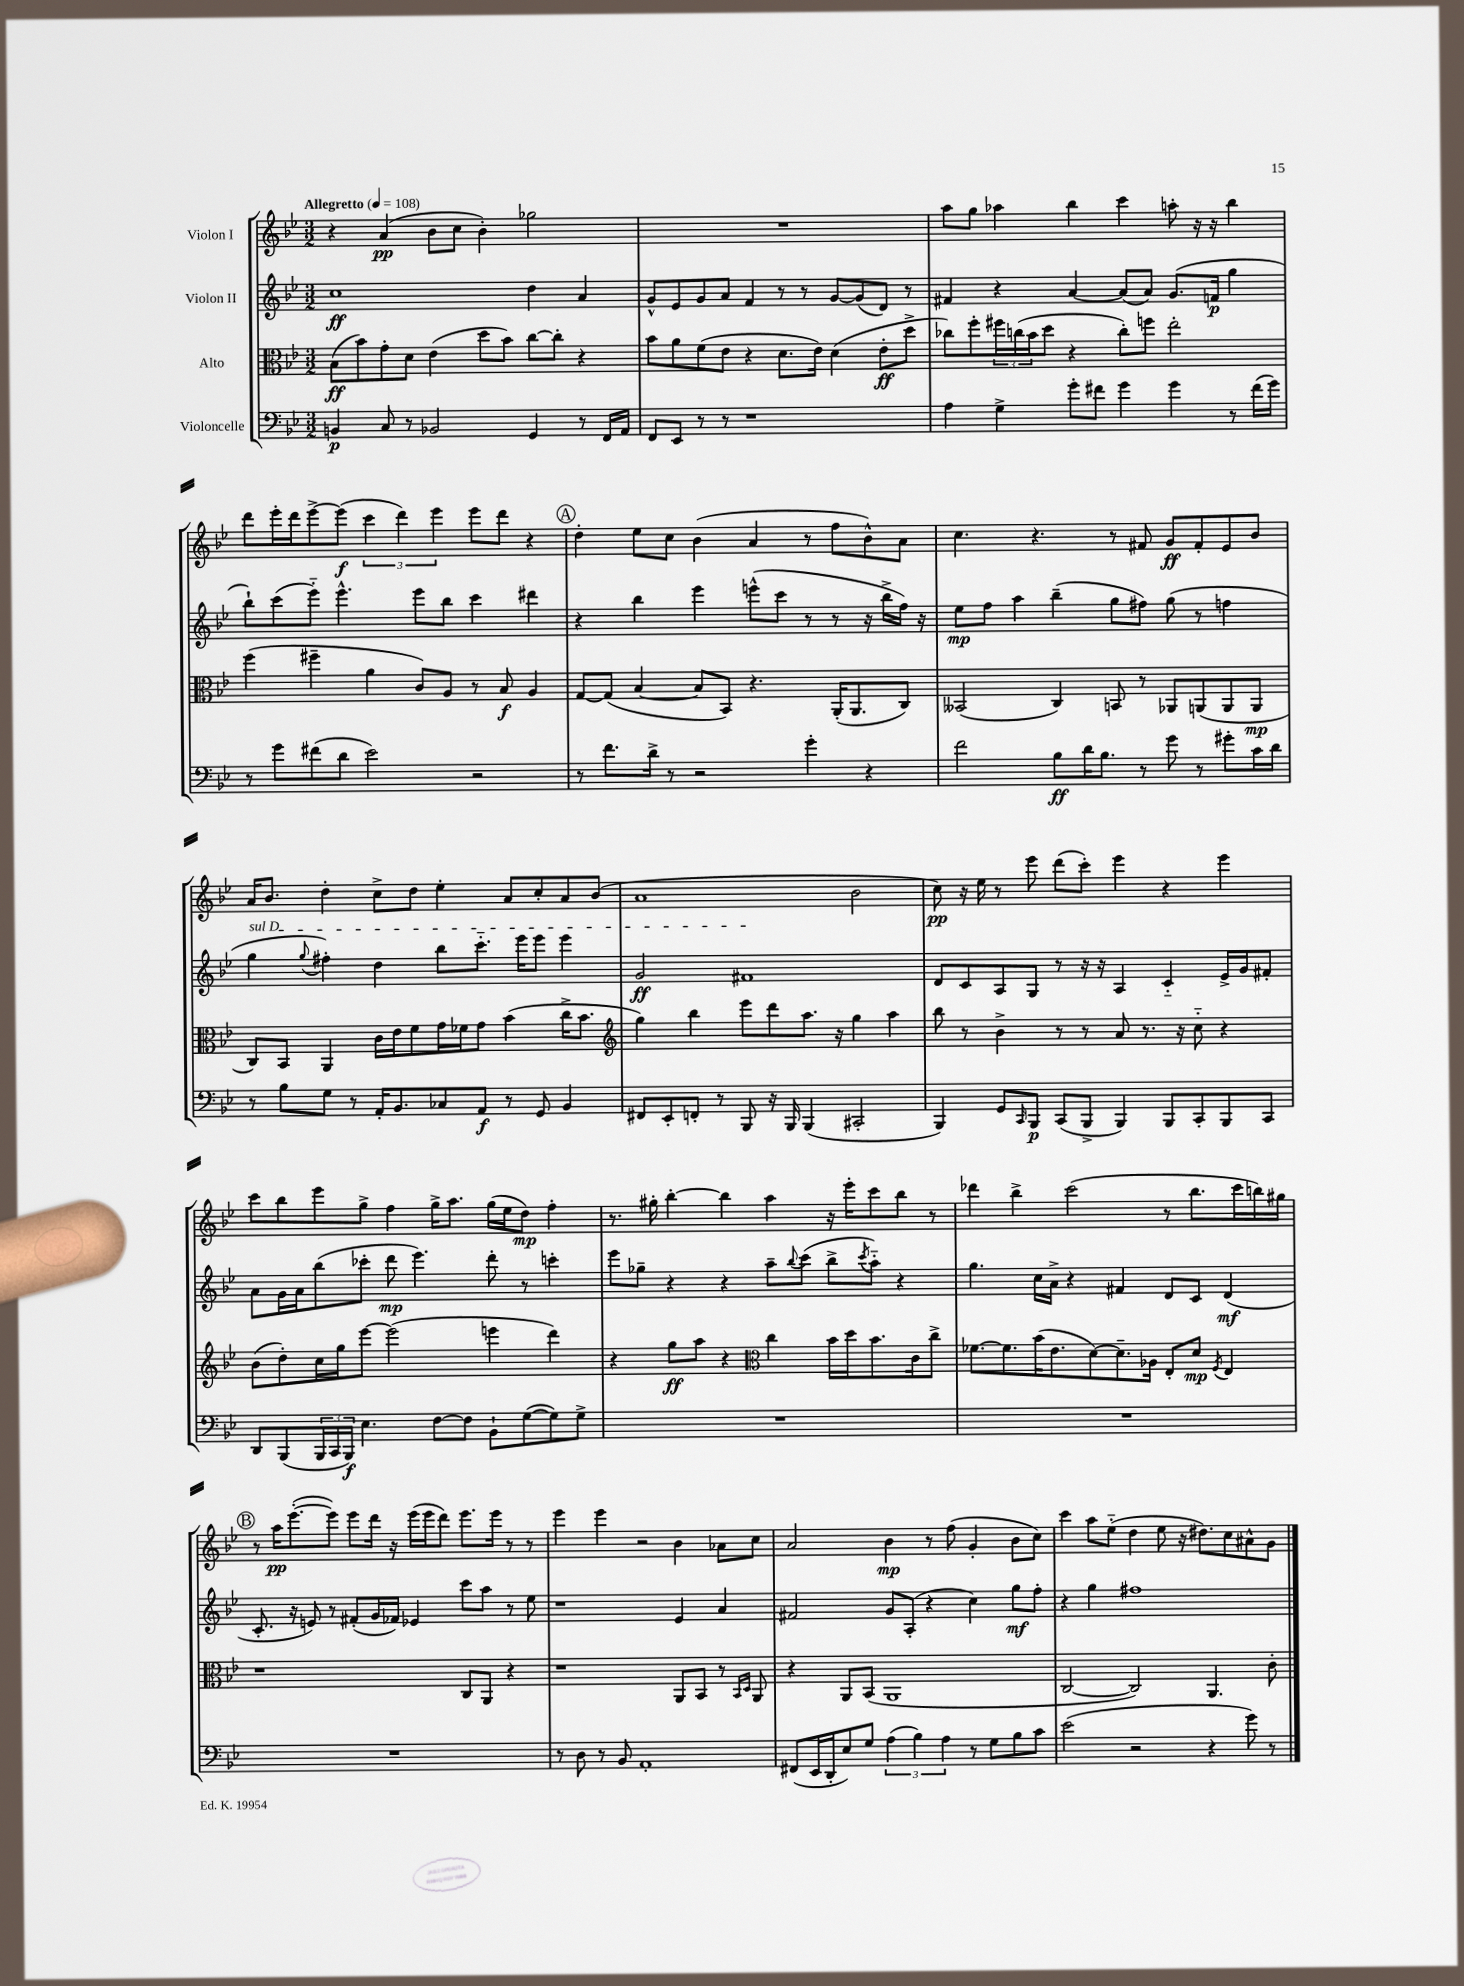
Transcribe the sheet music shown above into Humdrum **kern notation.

**kern	**dynam	**kern	**dynam	**kern	**dynam	**kern	**dynam
*part4	*part4	*part3	*part3	*part2	*part2	*part1	*part1
*staff4	*staff4	*staff3	*staff3	*staff2	*staff2	*staff1	*staff1
*I"Violoncelle	*	*I"Alto	*	*I"Violon II	*	*I"Violon I	*
*clefF4	*	*clefC3	*	*clefG2	*	*clefG2	*
*k[b-e-]	*	*k[b-e-]	*	*k[b-e-]	*	*k[b-e-]	*
*M3/2	*	*M3/2	*	*M3/2	*	*M3/2	*
*MM108	*	*MM108	*	*MM108	*	*MM108	*
=1	=1	=1	=1	=1	=1	=1	=1
!	!	!	!	!	!	!LO:TX:a:B:t=Allegretto	!
4BBn/	p	(8B-\L	ff	1cc	ff	4r	.
.	.	8b-\)	.	.	.	.	.
8C/	.	8g'\	.	.	.	(4a/	pp
8r	.	8d\J	.	.	.	.	.
2BB-X/	.	(4e-\	.	.	.	8b-\L	.
.	.	.	.	.	.	8cc\J	.
.	.	8dd\L	.	.	.	4b-'\)	.
.	.	8b-\J)	.	.	.	.	.
4GG/	.	[8cc\L	.	4dd\	.	2gg-X\	.
.	.	8cc'\J]	.	.	.	.	.
8r	.	4r	.	4a/	.	.	.
16FF/LL	.	.	.	.	.	.	.
16AA/JJ	.	.	.	.	.	.	.
=2	=2	=2	=2	=2	=2	=2	=2
8FF/L	.	8b-\L	.	8g^^/L	.	1.r	.
8EE-/J	.	8a\	.	8e-/	.	.	.
8r	.	(8f\	.	8g/	.	.	.
8r	.	8e-\J	.	8a/J	.	.	.
1r	.	4r	.	4f/	.	.	.
.	.	8.d\L	.	8r	.	.	.
.	.	.	.	8r	.	.	.
.	.	16e-\Jk)	.	.	.	.	.
.	.	(4d\	.	[8g/L	.	.	.
.	.	.	.	(8g/]	.	.	.
.	.	8e-'\L	ff	8d/J)	.	.	.
.	.	8dd^\J	.	8r	.	.	.
=3	=3	=3	=3	=3	=3	=3	=3
4A\	.	8cc-X\L)	.	4f#X/	.	8aa\L	.
.	.	8ff'\	.	.	.	8gg\J	.
4G^\	.	24ff#X\L	.	4r	.	4aa-X\	.
.	.	(24ccn\	.	.	.	.	.
.	.	24b-\J	.	.	.	.	.
.	.	8dd\J	.	.	.	.	.
8g'\L	.	4r	.	[4a/	.	4bb-\	.
8f#X\J	.	.	.	.	.	.	.
4g\	.	8cc'\L)	.	(8a/L]	.	4ccc\	.
.	.	8ffn\J	.	8a/J)	.	.	.
4g\	.	2ee-'\	.	(8.g/L	.	8aan'\	.
.	.	.	.	.	.	16r	.
.	.	.	.	16fn/Jk	p	16r	.
8r	.	.	.	4gg\	.	4bb-\	.
(16f#\LL	.	.	.	.	.	.	.
16g\JJ)	.	.	.	.	.	.	.
!!LO:LB:g=z
=4	=4	=4	=4	=4	=4	=4	=4
8r	.	(4ff\	.	8bb-`\L)	.	8ddd\L	.
8g\L	.	.	.	(8ccc\	.	16eee-'\L	.
.	.	.	.	.	.	16ddd\J	.
(8f#X\	.	4ff#X~\	.	8eee-\J)	.	[8eee-^\	.
8d\J	.	.	.	4.eee-^^\	.	(8eee-\J]	f
2e-\)	.	4a\	.	.	.	6ccc\	.
.	.	.	.	.	.	6ddd\)	.
.	.	8c/L)	.	8eee-\L	.	.	.
.	.	.	.	.	.	6eee-\	.
.	.	8A/J	.	8bb-\J	.	.	.
2r	.	8r	.	4ccc\	.	8eee-\L	.
.	.	8B-/	f	.	.	8ddd\J	.
.	.	4A/	.	4ddd#X\	.	4r	.
!!LO:REH:place=s1:t=A
=5	=5	=5	=5	=5	=5	=5	=5
8r	.	[8G/L	.	4r	.	4dd'\	.
8.f\L	.	(8G/J]	.	.	.	.	.
.	.	[4B-/	.	4bb-\	.	8ee-\L	.
16d^\Jk	.	.	.	.	.	.	.
8r	.	.	.	.	.	8cc\J	.
2r	.	8B-/L]	.	4eee-\	.	(4b-\	.
.	.	8BB-/J)	.	.	.	.	.
.	.	4.r	.	(8eeen^^\L	.	4a/	.
.	.	.	.	8ccc\J	.	.	.
4g'\	.	.	.	8r	.	8r	.
.	.	(16AA'/KL	.	8r	.	8ff\L	.
.	.	8.AA/	.	.	.	.	.
4r	.	.	.	16r	.	8b-^^\)	.
.	.	.	.	16bb-^\LL	.	.	.
.	.	8C/J)	.	16ff\JJ)	.	8a\J	.
.	.	.	.	16r	.	.	.
=6	=6	=6	=6	=6	=6	=6	=6
2f\	.	(2BB--X/	.	8ee-\L	mp	4.cc\	.
.	.	.	.	8ff\J	.	.	.
.	.	.	.	4aa\	.	.	.
.	.	.	.	.	.	4.r	.
8B-\L	ff	4C/)	.	(4bb-~\	.	.	.
16d\K	.	.	.	.	.	.	.
8.B-\J	.	.	.	.	.	.	.
.	.	8BBn/	.	8gg\L	.	8r	.
8r	.	8r	.	8ff#X\J)	.	8f#X/	.
8g\	.	8AA-X/L	.	(8gg\	.	8g/L	ff
8r	.	(8AAn/	.	8r	.	8f#'/	.
8g#X'\L	.	8AA/	.	4ffn\	.	8e-/	.
16c\L	.	8AA/J	mp	.	.	8b-/J	.
16d\JJ	.	.	.	.	.	.	.
!!LO:LB:g=z
=7	=7	=7	=7	=7	=7	=7	=7
!	!	!	!	!LO:TX:a:i:t=sul D	!	!	!
8r	.	8C/L)	.	4gg\	.	16a/KL	.
.	.	.	.	.	.	8.b-/J	.
8B-\L	.	8BB-/J	.	.	.	.	.
.	.	.	.	8qqgg/	.	.	.
8G\J	.	4AA/	.	4ff#X'\)	.	4dd'\	.
8r	.	.	.	.	.	.	.
16AA'/KL	.	16c\LL	.	4dd\	.	8cc^\L	.
8.BB-/	.	16e-\J	.	.	.	.	.
.	.	8f\	.	.	.	8dd\J	.
8C-X/	.	16g\L	.	8bb-\L	.	4ee-'\	.
.	.	16f-X\J	.	.	.	.	.
8AA/J	f	8g\J	.	8.ccc\J	.	.	.
8r	.	(4b-\	.	.	.	8a/L	.
.	.	.	.	16eee-\KL	.	.	.
8GG/	.	.	.	8eee-\J	.	8cc'/	.
4BB-/	.	16cc^\KL	.	4eee-\	.	8a/	.
.	.	8.b-\J	.	.	.	.	.
.	.	.	.	.	.	(8b-/J	.
=8	=8	=8	=8	=8	=8	=8	=8
*	*	*clefG2	*	*	*	*	*
8FF#X/L	.	4gg\)	.	2g/	ff	1a	.
8EE-'/	.	.	.	.	.	.	.
8FFn'/J	.	4bb-\	.	.	.	.	.
8r	.	.	.	.	.	.	.
8BBB-/	.	8eee-\L	.	1f#X	.	.	.
16r	.	8ddd\	.	.	.	.	.
16BBB-/	.	.	.	.	.	.	.
(4BBB-/	.	8.aa\J	.	.	.	.	.
.	.	16r	.	.	.	.	.
2CC#X'/	.	4gg\	.	.	.	2b-\	.
.	.	4aa\	.	.	.	.	.
=9	=9	=9	=9	=9	=9	=9	=9
4BBB-/)	.	8bb-\	.	8d/L	.	8cc\)	pp
.	.	8r	.	8c/	.	16r	.
.	.	.	.	.	.	16ee-\	.
8GG/L	.	4b-^\	.	8A/	.	8r	.
16qqCC/	.	.	.	.	.	.	.
8BBB-/J	p	.	.	8G/J	.	8eee-\	.
(8CC/L	.	8r	.	8r	.	(8ddd\L	.
8BBB-^/J	.	8r	.	16r	.	8ccc'\J)	.
.	.	.	.	16r	.	.	.
4BBB-/)	.	8a/	.	4A/	.	4eee-\	.
.	.	8.r	.	.	.	.	.
8BBB-/L	.	.	.	4c/	.	4r	.
.	.	16r	.	.	.	.	.
8CC'/	.	8cc\	.	.	.	.	.
8BBB-/	.	4r	.	16e-^/LL	.	4eee-\	.
.	.	.	.	16g/J	.	.	.
8CC/J	.	.	.	8f#X'/J	.	.	.
!!LO:LB:g=z
=10	=10	=10	=10	=10	=10	=10	=10
8DD/L	.	(8b-\L	.	8a\L	.	8ccc\L	.
(8BBB-/	.	8dd'\)	.	16g\L	.	8bb-\	.
.	.	.	.	16a\J	.	.	.
24BBB-/L	.	16cc\L	.	(8bb-\	.	8eee-\	.
24CC/	.	.	.	.	.	.	.
.	.	16gg\J	.	.	.	.	.
24BBB-/JJ)	f	.	.	.	.	.	.
4.E-\	.	[8eee-\J	.	8ccc-X'\J	.	8gg^\J	.
.	.	(2eee-\]	.	8ddd\	mp	4ff\	.
.	.	.	.	4.eee-\)	.	.	.
[8F\L	.	.	.	.	.	16gg^\KL	.
.	.	.	.	.	.	8.aa\J	.
8F\J]	.	.	.	.	.	.	.
8BB-`\L	.	4eeen\	.	8ddd'\	.	(16gg\LL	.
.	.	.	.	.	.	16ee-\J	.
([8G\	.	.	.	8r	.	8dd\J)	mp
8G\])	.	4ddd\)	.	4cccn'\	.	4ff'\	.
8G^\J	.	.	.	.	.	.	.
=11	=11	=11	=11	=11	=11	=11	=11
1.r	.	4r	.	8eee-\L	.	8.r	.
.	.	.	.	8gg-X~\J	.	.	.
.	.	.	.	.	.	16gg#X'\	.
.	.	8gg\L	ff	4r	.	[4bb-'\	.
.	.	8aa\J	.	.	.	.	.
.	.	4r	.	4r	.	4bb-\]	.
*	*	*clefC3	*	*	*	*	*
.	.	4cc\	.	8aa~\L	.	4aa\	.
.	.	.	.	8qqbb-/	.	.	.
.	.	.	.	(8ccc\J	.	.	.
.	.	16b-\LL	.	8bb-^\L	.	16r	.
.	.	16dd\J	.	.	.	16eee-'\KL	.
.	.	.	.	8qccc/	.	.	.
.	.	8.b-\	.	8aa\J)	.	8ccc\	.
.	.	.	.	4r	.	8bb-\J	.
.	.	16c\k	.	.	.	.	.
.	.	8cc^\J	.	.	.	8r	.
=12	=12	=12	=12	=12	=12	=12	=12
1.r	.	[8.f-X\L	.	4.gg\	.	4ddd-X\	.
.	.	8.f-\]	.	.	.	.	.
.	.	.	.	.	.	4bb-^\	.
.	.	(16b-\K	.	16cc\LL	.	.	.
.	.	8.e-\	.	16a^\JJ	.	.	.
.	.	.	.	4r	.	(2ccc\	.
.	.	[8d\)	.	.	.	.	.
.	.	8.d~\]	.	4f#X/	.	.	.
.	.	16A-X\Jk	.	.	.	.	.
.	.	8E-'/L	.	8d/L	.	8r	.
.	.	8d/J	mp	8c/J	.	8.bb-\L	.
.	.	8qF/	.	.	.	.	.
.	.	4E-/	.	(4d/	mf	.	.
.	.	.	.	.	.	16ccc\L	.
.	.	.	.	.	.	16bbn\)	.
.	.	.	.	.	.	16gg#X\JJ	.
!!LO:LB:g=z
!!LO:REH:place=s1:t=B
=13	=13	=13	=13	=13	=13	=13	=13
1.r	.	1r	.	8.c'/	.	8r	.
.	.	.	.	.	.	16aa\KL	pp
.	.	.	.	16r	.	([8.eee-'\	.
.	.	.	.	8en/)	.	.	.
.	.	.	.	8r	.	8eee-\J])	.
.	.	.	.	(8f#X'/L	.	8eee-\L	.
.	.	.	.	16g/L	.	16ddd\Jk	.
.	.	.	.	16f-X/JJ)	.	16r	.
.	.	.	.	4e-X/	.	(16eee-\LL	.
.	.	.	.	.	.	16eee-\J	.
.	.	.	.	.	.	8ddd\J)	.
.	.	8C/L	.	8ccc\L	.	8.eee-\L	.
.	.	8AA/J	.	8aa\J	.	.	.
.	.	.	.	.	.	16eee-\Jk	.
.	.	4r	.	8r	.	8r	.
.	.	.	.	8ee-\	.	8r	.
=14	=14	=14	=14	=14	=14	=14	=14
8r	.	1r	.	1r	.	4eee-\	.
8D\	.	.	.	.	.	.	.
8r	.	.	.	.	.	4eee-\	.
8BB-/	.	.	.	.	.	.	.
1AA'	.	.	.	.	.	2r	.
.	.	8AA/L	.	4e-/	.	4b-\	.
.	.	8BB-/J	.	.	.	.	.
.	.	8r	.	4a/	.	8a-X\L	.
.	.	16qqBB-/LL	.	.	.	.	.
.	.	16qqD/JJ	.	.	.	.	.
.	.	8AA/	.	.	.	8cc\J	.
=15	=15	=15	=15	=15	=15	=15	=15
(8FF#X/L	.	4r	.	2f#X/	.	2a/	.
16EE-/L	.	.	.	.	.	.	.
16DD'/J	.	.	.	.	.	.	.
8E-/)	.	8AA/L	.	.	.	.	.
8G/J	.	(8BB-/J	.	.	.	.	.
(6A\	.	1AA	.	8g/L	.	4b-\	mp
.	.	.	.	(8A'/J	.	.	.
6B-\)	.	.	.	.	.	.	.
.	.	.	.	4r	.	8r	.
6A\	.	.	.	.	.	.	.
.	.	.	.	.	.	(8ff\	.
8r	.	.	.	4cc\)	.	4g'/	.
8G\L	.	.	.	.	.	.	.
8B-\	.	.	.	8gg\L	mf	8b-\L	.
8c\J	.	.	.	8ff'\J	.	8cc\J)	.
=16	=16	=16	=16	=16	=16	=16	=16
(2e-\	.	[2C/	.	4r	.	4ccc\	.
.	.	.	.	4gg\	.	8aa\L	.
.	.	.	.	.	.	(8ee-\J	.
2r	.	2C/])	.	1ff#X	.	4dd\	.
.	.	.	.	.	.	8ee-\	.
.	.	.	.	.	.	16r	.
.	.	.	.	.	.	8.dd#X\L)	.
4r	.	4.AA/	.	.	.	.	.
.	.	.	.	.	.	8cc\	.
8g\)	.	.	.	.	.	8a#X^^\	.
8r	.	8c'\	.	.	.	8g\J	.
==	==	==	==	==	==	==	==
*-	*-	*-	*-	*-	*-	*-	*-
